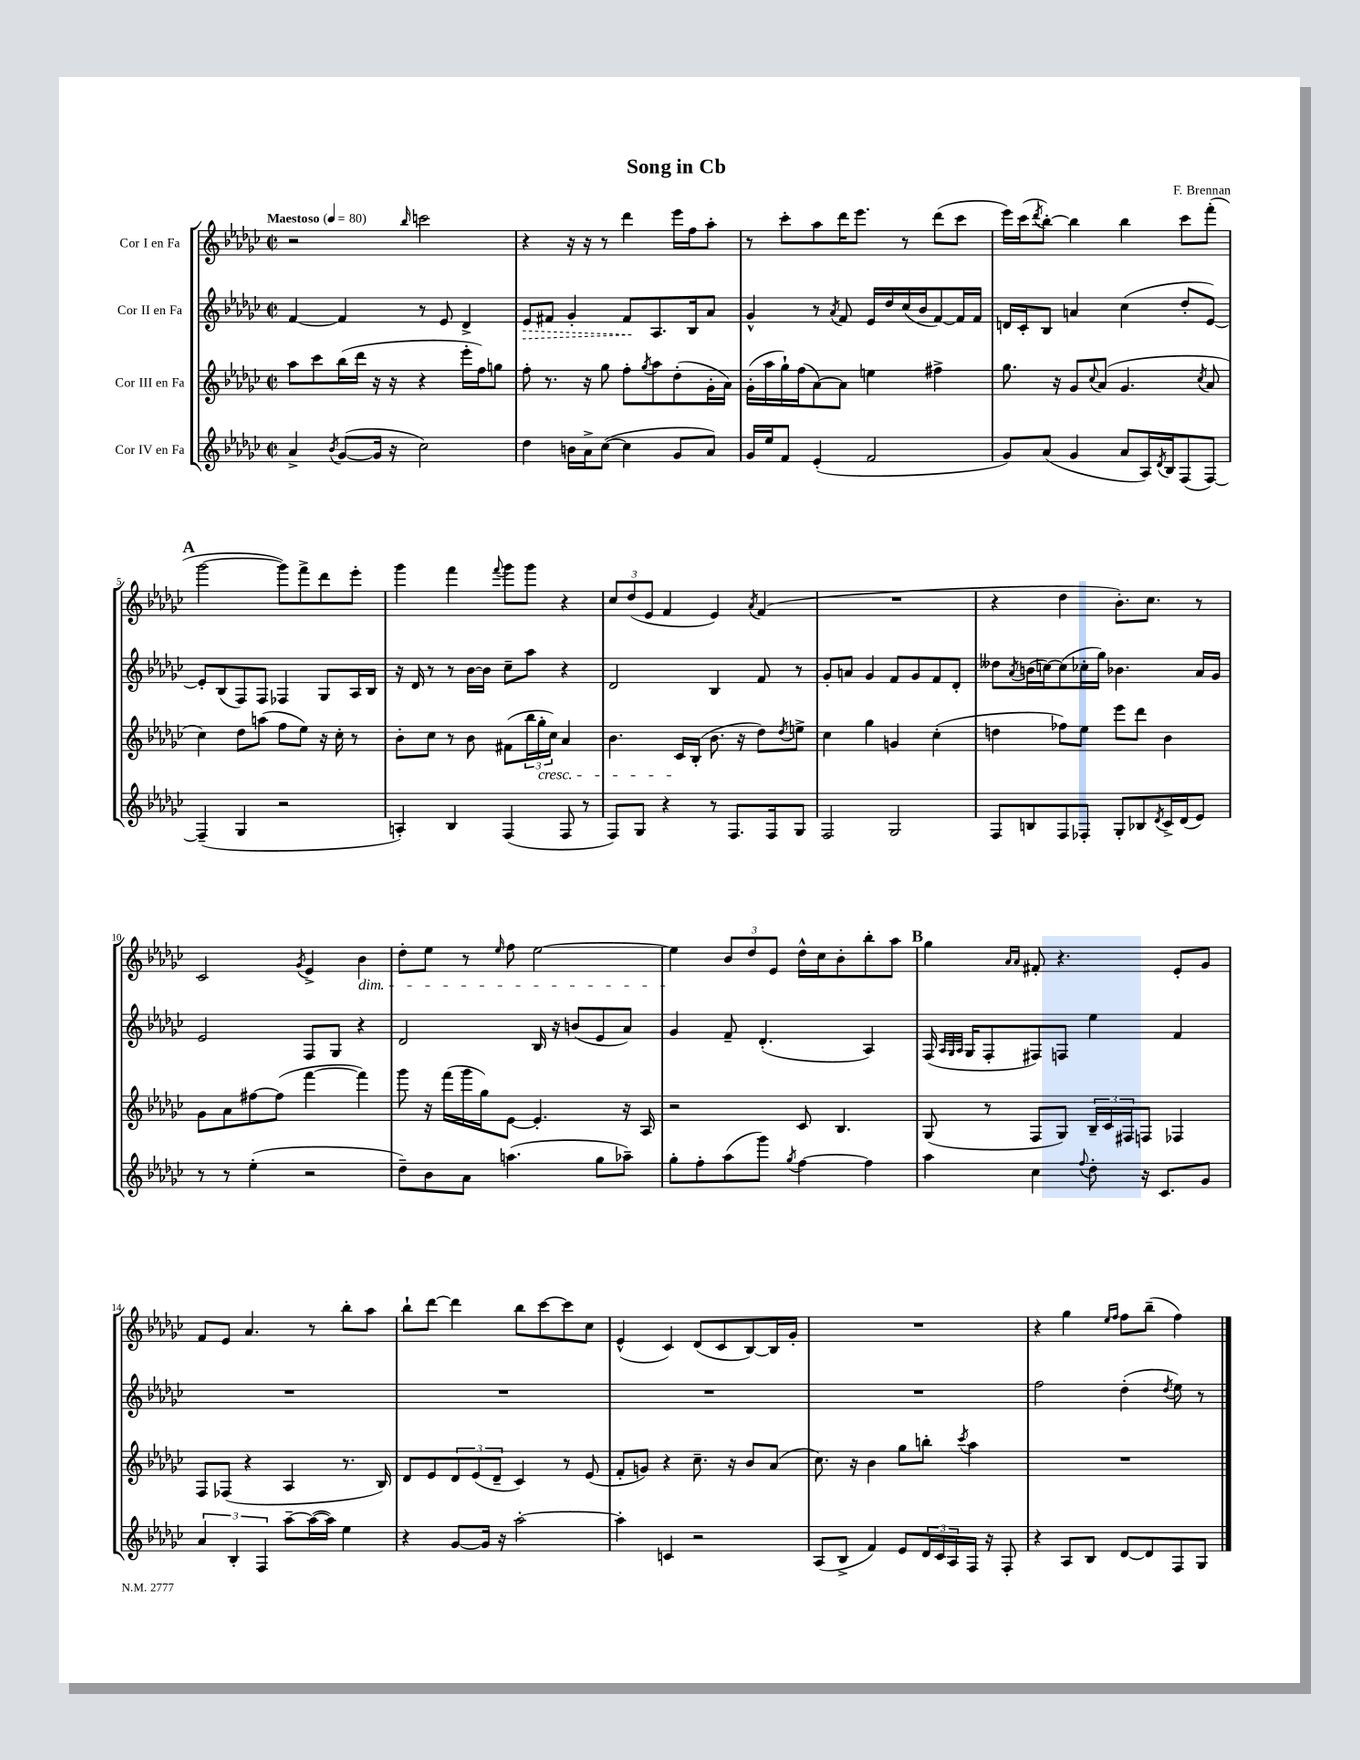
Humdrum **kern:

**kern	**kern	**kern	**dynam	**kern
*part4	*part3	*part2	*part2	*part1
*staff4	*staff3	*staff2	*staff2	*staff1
*I"Cor IV en Fa	*I"Cor III en Fa	*I"Cor II en Fa	*	*I"Cor I en Fa
*clefG2	*clefG2	*clefG2	*	*clefG2
*k[b-e-a-d-g-c-]	*k[b-e-a-d-g-c-]	*k[b-e-a-d-g-c-]	*	*k[b-e-a-d-g-c-]
*M2/2	*M2/2	*M2/2	*	*M2/2
*met(c|)	*met(c|)	*met(c|)	*	*met(c|)
*MM80	*MM80	*MM80	*	*MM80
=1	=1	=1	=1	=1
!	!	!	!	!LO:TX:a:B:t=Maestoso
4a-^/	8aa-\L	[4f/	.	2r
.	8ccc-\	.	.	.
8qb-/	.	.	.	.
([8g-/L	(16bb-\L	4f/]	.	.
.	16ddd-\JJ	.	.	.
16g-/Jk]	16r	.	.	.
16r	16r	.	.	.
.	.	.	.	16qqbb-/
2cc-\)	4r	8r	.	2cccn\
.	.	8e-/	.	.
.	16eee-'\LL	4d-^/	.	.
.	16ff\J)	.	.	.
.	8ggn\J	.	.	.
=2	=2	=2	=2	=2
!	!	!	!LO:HP:b	!
4dd-\	8ff'\	8e-/L	>	4r
.	8.r	8f#X/J	.	.
16bn\LL	.	4g-'/	.	16r
16a-^\J	16r	.	.	16r
([8cc-\J	8gg-\	.	.	8r
4cc-\]	8ff'\L	8f#/L	.	4ddd-\
.	8qgg-/	.	.	.
.	8aa-\	8.A-/	]	.
8g-/L	(8dd-'\	.	.	16eee-\LL
.	.	16B-/k	.	16ff\J
8a-/J)	16g-'\L	8a-/J	.	8aa-'\J
.	16a-\JJ)	.	.	.
=3	=3	=3	=3	=3
16g-/LL	(16g-'\LL	4g-^^/	.	8r
16ee-/J	16aa-\	.	.	.
8f/J	16gg-`\)	.	.	8ccc-'\L
.	(16ff\J	.	.	.
(4e-'/	[8a-\)	8r	.	8aa-\
.	.	8qa-/	.	.
.	8a-\J]	8f/	.	16ddd-\K
.	.	.	.	8.eee-\J
2f/	4een\	16e-/LL	.	.
.	.	16dd-/	.	.
.	.	(16cc-/	.	8r
.	.	16b-/J	.	.
.	4ff#X^\	[8f/)	.	(8ddd-\L
.	.	16f/L]	.	8ccc-\J
.	.	16f/JJ	.	.
=4	=4	=4	=4	=4
8g-/L)	8.gg-\	16dn/LL	.	16eee-\LL)
.	.	16c-'/J	.	(16ccc-\J
.	.	.	.	8qddd-/
(8a-/J	.	8B-/J	.	[8bb-'\J)
.	16r	.	.	.
4g-/	8g-/L	4an/	.	4bb-\]
.	8qqcc-/	.	.	.
.	(8a-/J	.	.	.
8a-/L	4.g-/	(4cc-\	.	4bb-\
16A-/L)	.	.	.	.
8qd-/	.	.	.	.
16B-/J	.	.	.	.
(8F/	.	8dd-'/L	.	8ccc-\L
.	8qcc-/	.	.	.
[8F/J)	8a-/	[8e-/J)	.	(8fff'\J
!!LO:LB:g=z
!!LO:REH:place=s1:t=A
=5	=5	=5	=5	=5
(4F~/]	4cc-\)	8e-'/L]	.	[2ggg-\
.	.	(8B-/	.	.
4G-/	8dd-\L	8F/)	.	.
.	(8aan\J	8F/J	.	.
2r	8ff\L	4F-X/	.	8ggg-\L])
.	8ee-\J)	.	.	8fff^\
.	16r	8G-/L	.	8ddd-\
.	16cc-'\	.	.	.
.	8r	16A-/L	.	8eee-'\J
.	.	16B-/JJ	.	.
=6	=6	=6	=6	=6
4An'/)	8b-'\L	16r	.	4ggg-\
.	.	16d-/	.	.
.	8cc-\J	8r	.	.
4B-/	8r	8r	.	4fff\
.	8b-\	[16b-\LL	.	.
.	.	16b-\JJ]	.	.
.	.	.	.	8qqfff/
(4F/	(8f#X\L	8cc-~\L	.	8ggg-\L
.	24bb-\L	8aa-\J	.	8ggg-\J
!	!LO:TX:b:i:t=cresc.	!	!	!
.	24gg-'\	.	.	.
.	24cc-\JJ)	.	.	.
8F/	4a-/	4r	.	4r
8r	.	.	.	.
=7	=7	=7	=7	=7
8F/L)	4.b-\	2d-/	.	12cc-/L
.	.	.	.	(12dd-/
8G-/J	.	.	.	.
.	.	.	.	12e-/J
4r	.	.	.	4f/
.	16c-/LL	.	.	.
.	(16B-'/JJ	.	.	.
8r	8.b-\	4B-/	.	4e-/)
8.F/L	.	.	.	.
.	16r	.	.	.
.	.	.	.	8qa-/
.	8dd-\L)	8f/	.	(4f/
16F/k	.	.	.	.
.	8qdd-/	.	.	.
8G-/J	8een^\J	8r	.	.
=8	=8	=8	=8	=8
2F/	4cc-\	8g-'/L	.	1r
.	.	8an/J	.	.
.	4gg-\	4g-/	.	.
2G-/	4gn/	8f/L	.	.
.	.	8g-/	.	.
.	(4cc-'\	8f/	.	.
.	.	8d-'/J	.	.
=9	=9	=9	=9	=9
8F/L	4ddn\	8dd--X\L	.	4r
.	.	8qa-/	.	.
8Bn/	.	(16bn\L	.	.
.	.	[16ccn\J)	.	.
8F/	8ff-X\L)	(8cc\]	.	4dd-\
8F-X'/J	8ee-\J	16cc-X'\L	.	.
.	.	16gg-\JJ)	.	.
8G-'/L	8eee-\L	4.b-X\	.	8.b-'\L)
8B-X/	8ddd-\J	.	.	.
.	.	.	.	8.cc-\J
8qd-/	.	.	.	.
16c-^/L	4b-\	.	.	.
(16d-/J	.	.	.	.
8e-/J)	.	16a-/LL	.	8r
.	.	16g-/JJ	.	.
!!LO:LB:g=z
=10	=10	=10	=10	=10
8r	8g-\L	2e-/	.	2c-/
8r	8a-\	.	.	.
(4ee-'\	[8ff#X\	.	.	.
.	(8ff#\J]	.	.	.
.	.	.	.	8qg-/
2r	[4fff\	8F/L	.	4e-^/
.	.	8G-/J	.	.
!	!	!	!	!LO:TX:b:i:t=dim.
.	4fff\])	4r	.	4b-\
=11	=11	=11	=11	=11
8dd-~\L)	8ggg-\	2d-/	.	8dd-'\L
8b-\	16r	.	.	8ee-\J
.	(16fff\LL	.	.	.
8a-\J	16ggg-\	.	.	8r
.	16gg-\J)	.	.	.
.	.	.	.	16qqee-/
(4.aan\	[8e-\J	.	.	8ff\
.	4.e-'/]	16B-/	.	[2ee-\
.	.	16r	.	.
.	.	(8bn/L	.	.
8gg-\L	.	8e-/	.	.
8aa-X~\J)	16r	8a-/J)	.	.
.	16A-/	.	.	.
=12	=12	=12	=12	=12
8gg-'\L	2r	4g-/	.	4ee-\]
8ff'\	.	.	.	.
(8aa-\	.	8f~/	.	12b-/L
.	.	.	.	12dd-/
8ggg-\J)	.	(4.d-'/	.	.
.	.	.	.	12e-/J
8qgg-/	.	.	.	.
[4ff\	8c-/	.	.	16dd-^^\LL
.	.	.	.	16cc-\J
.	4.B-/	.	.	8b-'\
4ff\]	.	4A-/)	.	8bb-'\
.	.	.	.	8aa-\J
!!LO:REH:place=s1:t=B
=13	=13	=13	=13	=13
4aa-\	(8G-/	(16F/	.	4gg-\
.	.	32qqA-/LLL	.	.
.	.	32qqG-/	.	.
.	.	32qqA-/JJJ	.	.
.	.	16G-/KL	.	.
.	8r	8F'/	.	.
.	.	.	.	16qqa-/LL
.	.	.	.	16qqa-/JJ
4cc-\	8F/L	8F#X/)	.	8f#X'/
.	8G-/J)	8Fn/J	.	4.r
8qqff/	.	.	.	.
8dd-'\	24B-~/LL	4ee-\	.	.
.	24c-/	.	.	.
.	24F#X/J	.	.	.
16r	8Fn/J	.	.	.
8.c-/L	.	.	.	.
.	4F-X/	4f/	.	8e-'/L
8g-/J	.	.	.	8g-/J
!!LO:LB:g=z
=14	=14	=14	=14	=14
6a-/	8F/L	1r	.	8f/L
.	(8F-X/J	.	.	8e-/J
6B-'/	.	.	.	.
.	4r	.	.	4.a-/
6F/	.	.	.	.
[8aa-~\L	4A-/	.	.	.
(16aa-\L_	.	.	.	8r
16aa-\JJ])	.	.	.	.
4ee-\	8.r	.	.	8bb-'\L
.	.	.	.	8aa-\J
.	16B-/)	.	.	.
=15	=15	=15	=15	=15
4r	8d-/L	1r	.	8bb-`\L
.	8e-/	.	.	[8ddd-\J
[8g-/L	12d-/	.	.	4ddd-\]
.	(12e-/	.	.	.
16g-/Jk]	.	.	.	.
.	12d-~/J	.	.	.
16r	.	.	.	.
[2aa-'\	4c-/)	.	.	8bb-\L
.	.	.	.	[8ccc-\
.	8r	.	.	8ccc-\]
.	(8e-/	.	.	8cc-\J
=16	=16	=16	=16	=16
4aa-'\]	8f'/L	1r	.	(4e-^^/
.	8gn/J)	.	.	.
4cn/	4r	.	.	4c-/)
2r	8.cc-~\	.	.	(8d-/L
.	.	.	.	8c-/
.	16r	.	.	.
.	8b-/L	.	.	[8B-/)
.	(8a-/J	.	.	16B-/L]
.	.	.	.	16g-'/JJ
=17	=17	=17	=17	=17
(8A-/L	8.cc-\)	1r	.	1r
8B-^/J	.	.	.	.
.	16r	.	.	.
4f/)	4b-\	.	.	.
8e-/L	8gg-\L	.	.	.
24d-/L	8bbn'\J	.	.	.
24c-/	.	.	.	.
24A-/	.	.	.	.
.	8qccc-/	.	.	.
16F/JJ	4aa-\	.	.	.
16r	.	.	.	.
8F'/	.	.	.	.
=18	=18	=18	=18	=18
4r	1r	2ff\	.	4r
8A-/L	.	.	.	4gg-\
8B-/J	.	.	.	.
.	.	.	.	16qqee-/LL
.	.	.	.	16qqff/JJ
[8d-/L	.	(4dd-'\	.	8ff\L
8d-/]	.	.	.	(8bb-~\J
.	.	8qdd-/	.	.
8F/	.	8ee-\)	.	4ff\)
8G-/J	.	8r	.	.
==	==	==	==	==
*-	*-	*-	*-	*-
